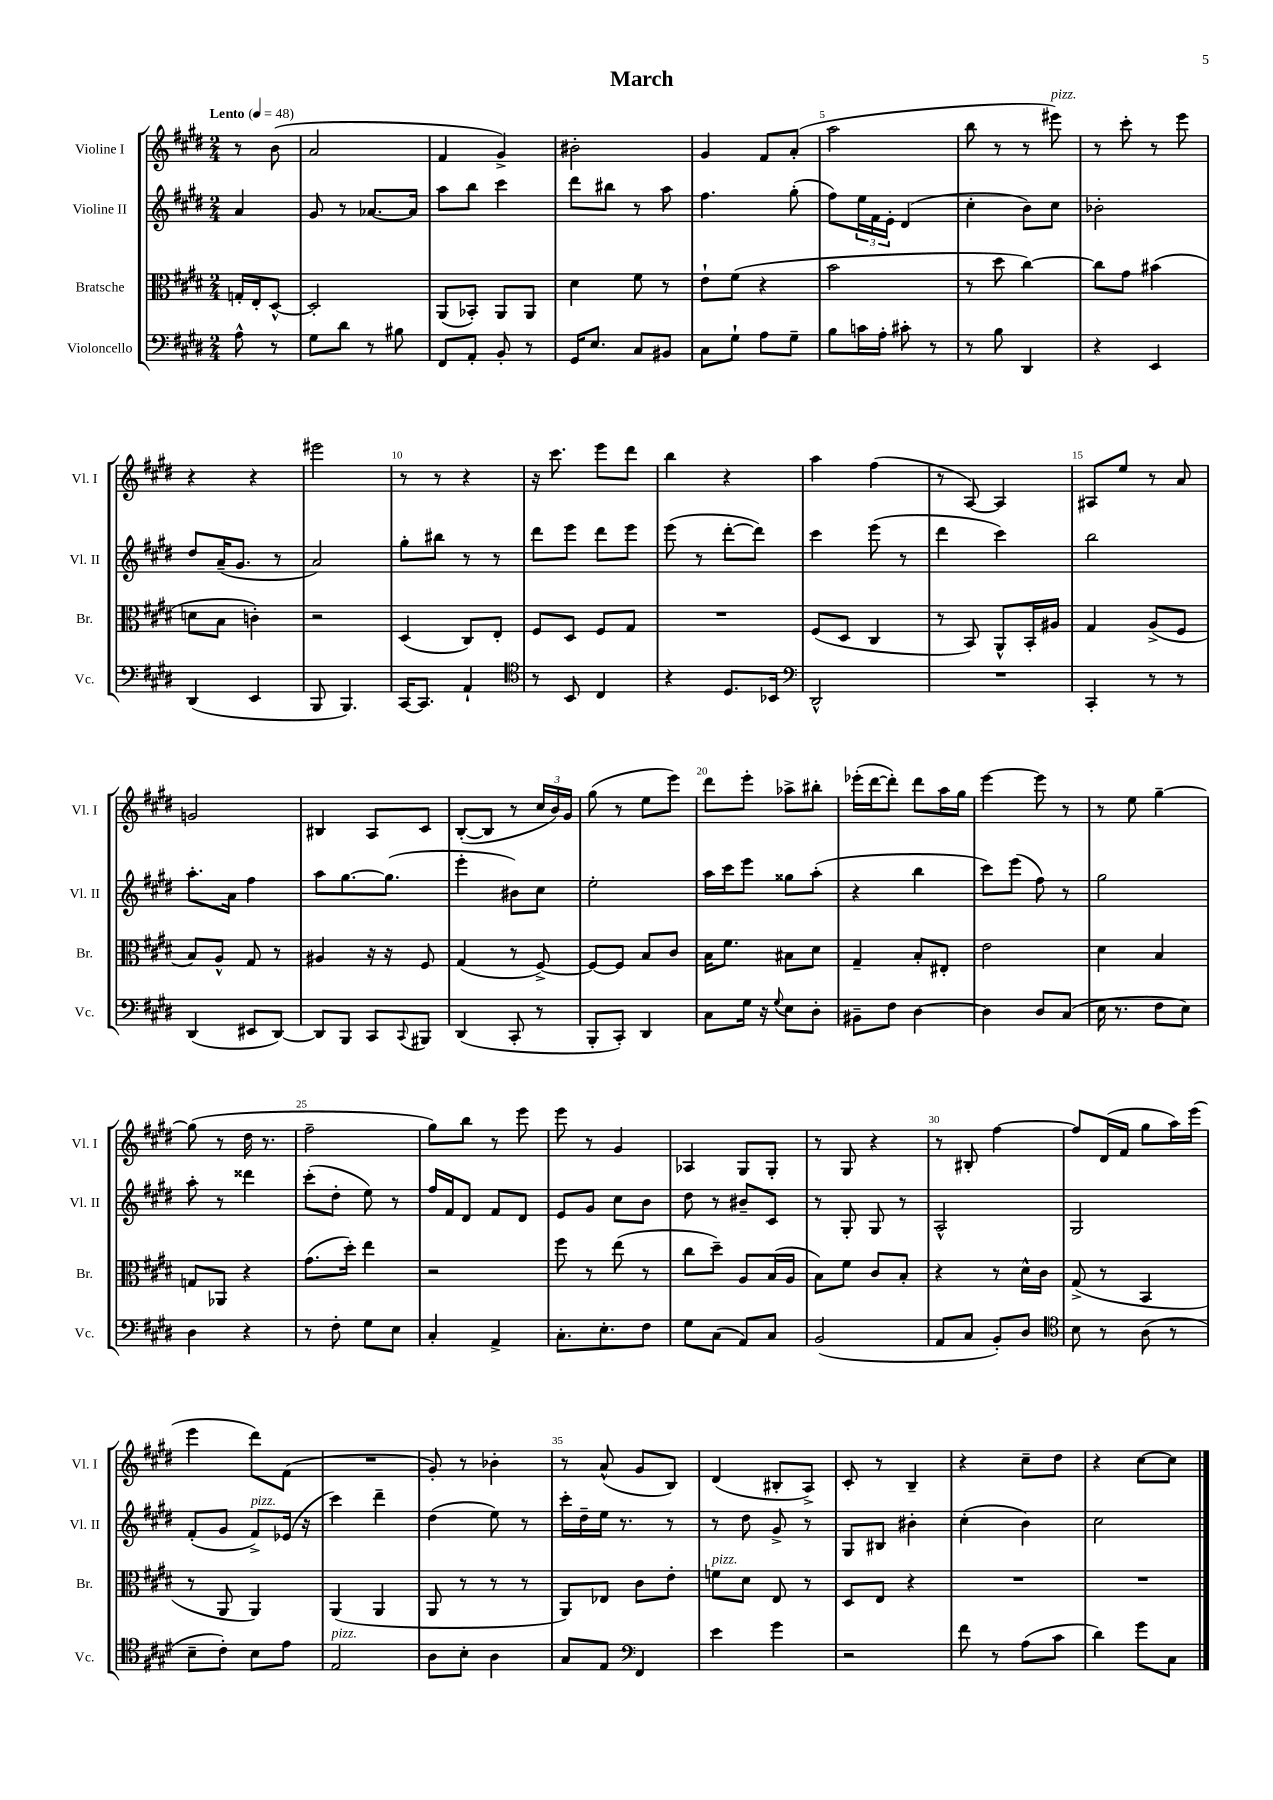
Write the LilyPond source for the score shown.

\header { title = "March" }
<<
\new StaffGroup <<
\new Staff = "s0" \with { instrumentName = "Violine I" shortInstrumentName = "Vl. I" } {
    \clef treble \key e \major \numericTimeSignature \time 2/4 \partial 4 \tempo "Lento" 4 = 48
    r8 b'8( |
    a'2 |
    fis'4 gis'4->) |
    bis'2-. |
    gis'4 fis'8 a'8-.( |
    a''2 |
    b''8 r8 r8 eis'''8^\markup { \italic "pizz." }) |
    r8 cis'''8-. r8 e'''8 |
    r4 r4 |
    eis'''2 |
    r8 r8 r4 |
    r16 cis'''8. e'''8 dis'''8 |
    b''4 r4 |
    a''4 fis''4( |
    r8 a8~) a4 |
    ais8 e''8 r8 a'8 |
    g'2 |
    bis4 a8 cis'8 |
    b8~-.( b8 r8 \tuplet 3/2 { cis''16 b'16) gis'16 } |
    gis''8( r8 e''8 e'''8) |
    dis'''8 e'''8-. aes''8-> bis''8-. |
    ees'''16-.( dis'''16~ dis'''8-.) dis'''8 a''16 gis''16 |
    e'''4~ e'''8 r8 |
    r8 e''8 gis''4~-- |
    gis''8( r8 dis''16 r8. |
    fis''2-- |
    gis''8) b''8 r8 e'''8 |
    e'''8 r8 gis'4 |
    aes4 gis8 gis8-. |
    r8 gis8 r4 |
    r8 bis8-. fis''4~ |
    fis''8 dis'16( fis'16 gis''8 a''16) e'''16( |
    e'''4 dis'''8) fis'8( |
    R2 |
    gis'8-.) r8 bes'4-. |
    r8 a'8-^( gis'8 b8) |
    dis'4( bis8-. a8->) |
    cis'8-. r8 b4-- |
    r4 cis''8-- dis''8 |
    r4 cis''8~ cis''8 \bar "|." |
}
\new Staff = "s1" \with { instrumentName = "Violine II" shortInstrumentName = "Vl. II" } {
    \clef treble \key e \major \numericTimeSignature \time 2/4 \partial 4
    a'4 |
    gis'8 r8 aes'8.~ aes'16 |
    a''8 b''8 cis'''4 |
    dis'''8 bis''8 r8 a''8 |
    fis''4. gis''8-.( |
    fis''8) \tuplet 3/2 { e''16 fis'16 e'16-. } dis'4( |
    cis''4-. b'8) cis''8 |
    bes'2-. |
    dis''8 a'16--( gis'8. r8 |
    a'2) |
    gis''8-. bis''8 r8 r8 |
    dis'''8 e'''8 dis'''8 e'''8 |
    e'''8( r8 dis'''8~-. dis'''8) |
    cis'''4 e'''8( r8 |
    dis'''4 cis'''4) |
    b''2 |
    a''8.-. a'16 fis''4 |
    a''8 gis''8.~ gis''8.( |
    e'''4-. bis'8) cis''8 |
    e''2-. |
    a''16 cis'''16 e'''8 gisis''8 a''8-.( |
    r4 b''4 |
    cis'''8) e'''8( fis''8) r8 |
    gis''2 |
    a''8-. r8 disis'''4 |
    cis'''8-.( dis''8-. e''8) r8 |
    fis''16 fis'16 dis'8 fis'8 dis'8 |
    e'8 gis'8 cis''8 b'8 |
    dis''8 r8 bis'8-- cis'8 |
    r8 gis8-. gis8 r8 |
    a2-^ |
    gis2 |
    fis'8-.( gis'8 fis'8->^\markup { \italic "pizz." }) ees'16( r16 |
    cis'''4) dis'''4-- |
    dis''4( e''8) r8 |
    cis'''16-. dis''16-- e''16 r8. r8 |
    r8 dis''8 gis'8-> r8 |
    gis8 bis8 bis'4-. |
    cis''4-.( b'4) |
    cis''2 \bar "|." |
}
\new Staff = "s2" \with { instrumentName = "Bratsche" shortInstrumentName = "Br." } {
    \clef alto \key e \major \numericTimeSignature \time 2/4 \partial 4
    g16-. e16-. dis8~-^ |
    dis2-. |
    a,8( bes,8-.) a,8 a,8 |
    dis'4 fis'8 r8 |
    e'8-! fis'8( r4 |
    b'2 |
    r8 dis''8 cis''4~) |
    cis''8 gis'8 bis'4( |
    d'8 b8 c'4-.) |
    r2 |
    dis4( cis8) e8-. |
    fis8 dis8 fis8 gis8 |
    R2 |
    fis8( dis8 cis4 |
    r8 b,8) a,8-^ b,16-. ais16 |
    gis4 a8->( fis8 |
    b8) a8-^ gis8 r8 |
    ais4 r16 r16 fis8 |
    gis4( r8 fis8~->) |
    fis8~ fis8 b8 cis'8 |
    b16 fis'8. bis8 dis'8 |
    gis4-- b8-. eis8-. |
    e'2 |
    dis'4 b4 |
    g8 aes,8 r4 |
    gis'8.( dis''16-.) e''4 |
    r2 |
    fis''8 r8 e''8( r8 |
    cis''8 dis''8--) a8 b16( a16 |
    b8) fis'8 cis'8 b8-. |
    r4 r8 dis'16-^ cis'16 |
    gis8->( r8 b,4 |
    r8 a,8 a,4) |
    a,4( a,4 |
    a,8 r8 r8 r8 |
    a,8) ees8 cis'8 e'8-. |
    f'8^\markup { \italic "pizz." } dis'8 e8 r8 |
    dis8 e8 r4 |
    R2 |
    R2 \bar "|." |
}
\new Staff = "s3" \with { instrumentName = "Violoncello" shortInstrumentName = "Vc." } {
    \clef bass \key e \major \numericTimeSignature \time 2/4 \partial 4
    a8-^ r8 |
    gis8 dis'8 r8 bis8 |
    fis,8 a,8-. b,8-. r8 |
    gis,16 e8. cis8 bis,8 |
    cis8 gis8-! a8 gis8-- |
    b8 c'16 a16-. cis'8-. r8 |
    r8 b8 dis,4 |
    r4 e,4 |
    dis,4( e,4 |
    b,,8 b,,4.) |
    cis,16~ cis,8. a,4-! |
    \clef tenor r8 b,8 cis4 |
    r4 dis8. bes,16 |
    \clef bass dis,2-^ |
    R2 |
    cis,4-. r8 r8 |
    dis,4( eis,8 dis,8~) |
    dis,8 b,,8 cis,8 \appoggiatura { cis,8 } bis,,8 |
    dis,4( cis,8-. r8 |
    b,,8-. cis,8-.) dis,4 |
    cis8 gis16 r16 \appoggiatura { gis8 } e8 dis8-. |
    bis,8-- fis8 dis4~ |
    dis4 dis8 cis8( |
    e16 r8. fis8 e8) |
    dis4 r4 |
    r8 fis8-. gis8 e8 |
    cis4-. a,4-> |
    cis8.-. e8.-. fis8 |
    gis8 cis8( a,8) cis8 |
    b,2( |
    a,8 cis8 b,8-.) dis8 |
    \clef tenor b8 r8 a8( r8 |
    b8-- cis'8-.) b8 e'8 |
    e2^\markup { \italic "pizz." } |
    a8 b8-. a4 |
    gis8 e8 \clef bass fis,4 |
    e'4 gis'4 |
    r2 |
    fis'8 r8 a8( cis'8 |
    dis'4) gis'8 cis8 \bar "|." |
}
>>
>>
\layout { \context { \Score \override BarNumber.break-visibility = ##(#f #t #t) barNumberVisibility = #(every-nth-bar-number-visible 5) } }
